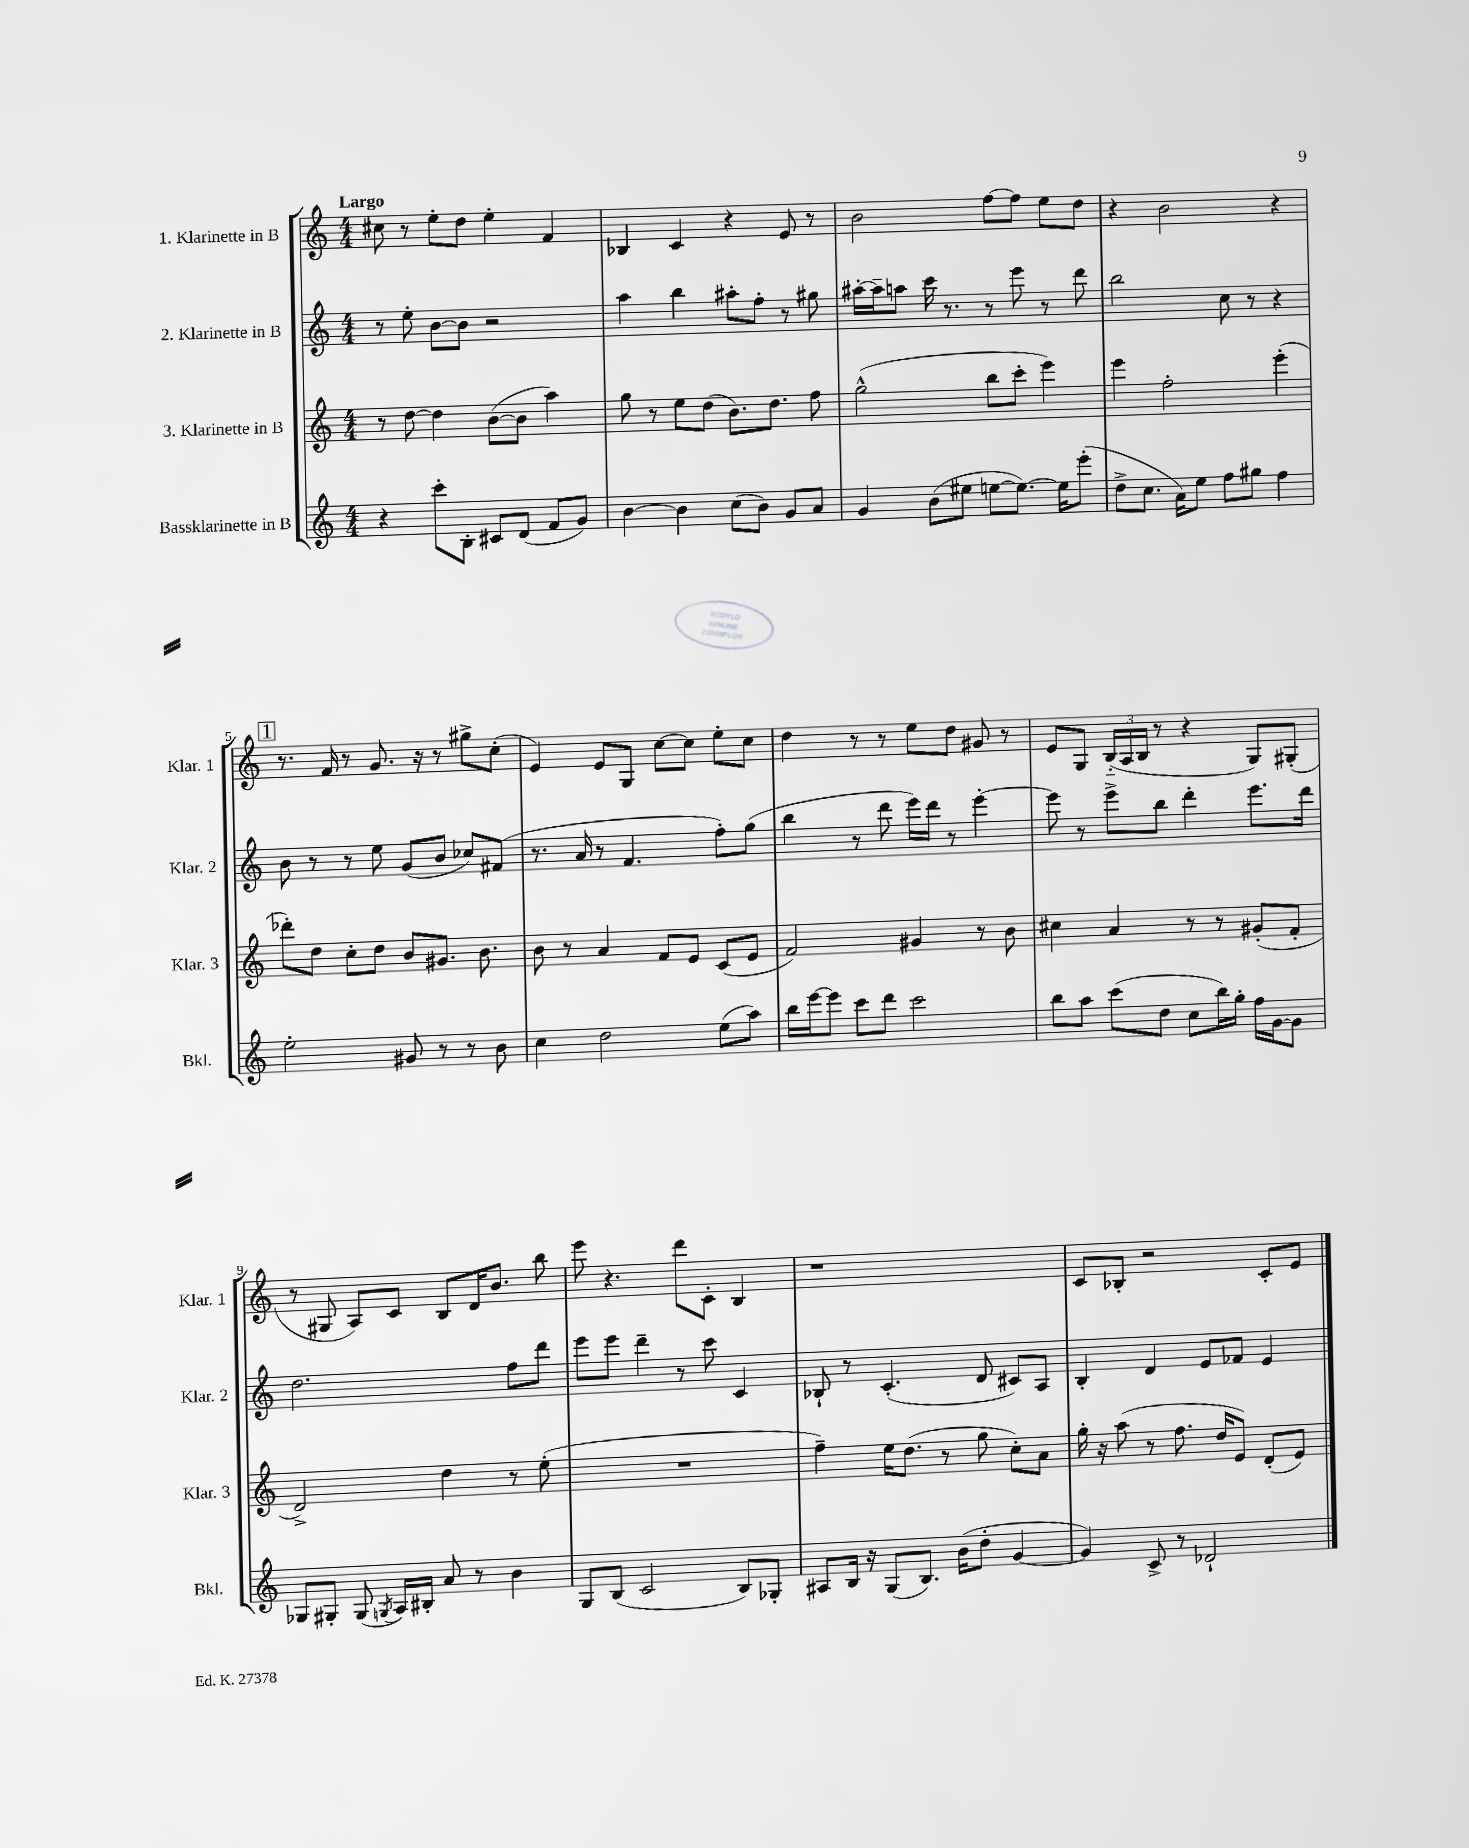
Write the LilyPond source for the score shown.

<<
\new StaffGroup <<
\new Staff = "s0" \with { instrumentName = "1. Klarinette in B" shortInstrumentName = "Klar. 1" } {
    \clef treble \key c \major \numericTimeSignature \time 4/4 \tempo "Largo"
    \autoBeamOff cis''8 r8 e''8[-. d''8] e''4-. f'4 |
    bes4 c'4 r4 e'8 r8 |
    b'2 f''8[~ f''8] e''8[ d''8] |
    r4 b'2 r4 |
    \mark \markup { \box "1" } r8. f'16 r8 g'8. r16 r8 gis''8[-> c''8]-.( |
    e'4) e'8[ g8] c''8[~ c''8] e''8[-. c''8] |
    d''4 r8 r8 e''8[ d''8] gis'8 r8 |
    e'8[ g8] \tuplet 3/2 { b16[-_( a16 b16] } r8 r4 g8[) gis8]-.( |
    r8 gis8 a8[) c'8] b8[ d'16 b'8.] b''8 |
    e'''8 r4. d'''8[ c'8]-. b4 |
    r1 |
    c'8[ bes8]-. r2 c'8[-. e'8] \bar "|." |
}
\new Staff = "s1" \with { instrumentName = "2. Klarinette in B" shortInstrumentName = "Klar. 2" } {
    \clef treble \key c \major \numericTimeSignature \time 4/4
    \autoBeamOff r8 e''8-. b'8[~ b'8] r2 |
    a''4 b''4 ais''8[-. f''8]-. r8 gis''8 |
    ais''16[~-. ais''16-- a''8] c'''16 r8. r8 e'''8 r8 d'''8 |
    b''2 c''8 r8 r4 |
    \mark \markup { \box "1" } b'8 r8 r8 e''8 g'8[( b'8] ces''8[) fis'8]( |
    r8. a'16 r8 f'4. f''8[-.) g''8]( |
    b''4 r8 d'''8 e'''16[) d'''16] r8 e'''4~-. |
    e'''8 r8 e'''8[-> b''8] d'''4-. e'''8.[ d'''16] |
    d''2. f''8[ d'''8] |
    e'''8[ e'''8] d'''4-- r8 c'''8 c'4 |
    bes8-! r8 c'4.-.( d'8 cis'8[) a8] |
    b4-. d'4 e'8[ fes'8] e'4 \bar "|." |
}
\new Staff = "s2" \with { instrumentName = "3. Klarinette in B" shortInstrumentName = "Klar. 3" } {
    \clef treble \key c \major \numericTimeSignature \time 4/4
    \autoBeamOff r8 d''8~ d''4 b'8[~( b'8] a''4) |
    g''8 r8 e''8[ d''8]( b'8.[) d''8.] f''8 |
    g''2-^( b''8[ c'''8]-. e'''4) |
    e'''4 f''2-. e'''4-.( |
    \mark \markup { \box "1" } des'''8[-.) d''8] c''8[-. d''8] b'8[ gis'8.] b'8. |
    b'8 r8 a'4 f'8[ e'8] c'8[( e'8] |
    f'2) gis'4 r8 b'8 |
    cis''4 a'4 r8 r8 gis'8[-.( f'8]-. |
    d'2->) d''4 r8 e''8-.( |
    R1 |
    f''4--) e''16[ d''8.]( r8 g''8 c''8[-.) a'8] |
    g''16-. r16 a''8( r8 f''8. d''16[ e'8]) d'8[-.( e'8]) \bar "|." |
}
\new Staff = "s3" \with { instrumentName = "Bassklarinette in B" shortInstrumentName = "Bkl." } {
    \clef treble \key c \major \numericTimeSignature \time 4/4
    \autoBeamOff r4 c'''8[-. b8]-. cis'8[ d'8]( f'8[ g'8]) |
    b'4~ b'4 c''8[( b'8]) g'8[ a'8] |
    g'4 b'8[( eis''8] e''8[~ e''8.]~) e''16[ e'''8]-.( |
    d''8[-> c''8.] a'16[) e''8] f''8[ gis''8] f''4 |
    \mark \markup { \box "1" } e''2-. gis'8 r8 r8 b'8 |
    c''4 d''2 e''8[( a''8]) |
    b''16[ e'''16~ e'''8] c'''8[ d'''8] c'''2 |
    b''8[ a''8] c'''8[( d''8] c''8[ b''16) g''16]-. f''16[ g'16~ g'8] |
    ges8[ gis8]-. gis8( \acciaccatura { g8 } a16[) bis16]-. a'8 r8 b'4 |
    g8[ b8]( c'2 b8[) ges8]-. |
    ais8[ b16] r16 g8[( b8.]) b'16[( d''8]-. g'4~ |
    g'4) c'8-> r8 des'2-! \bar "|." |
}
>>
>>
